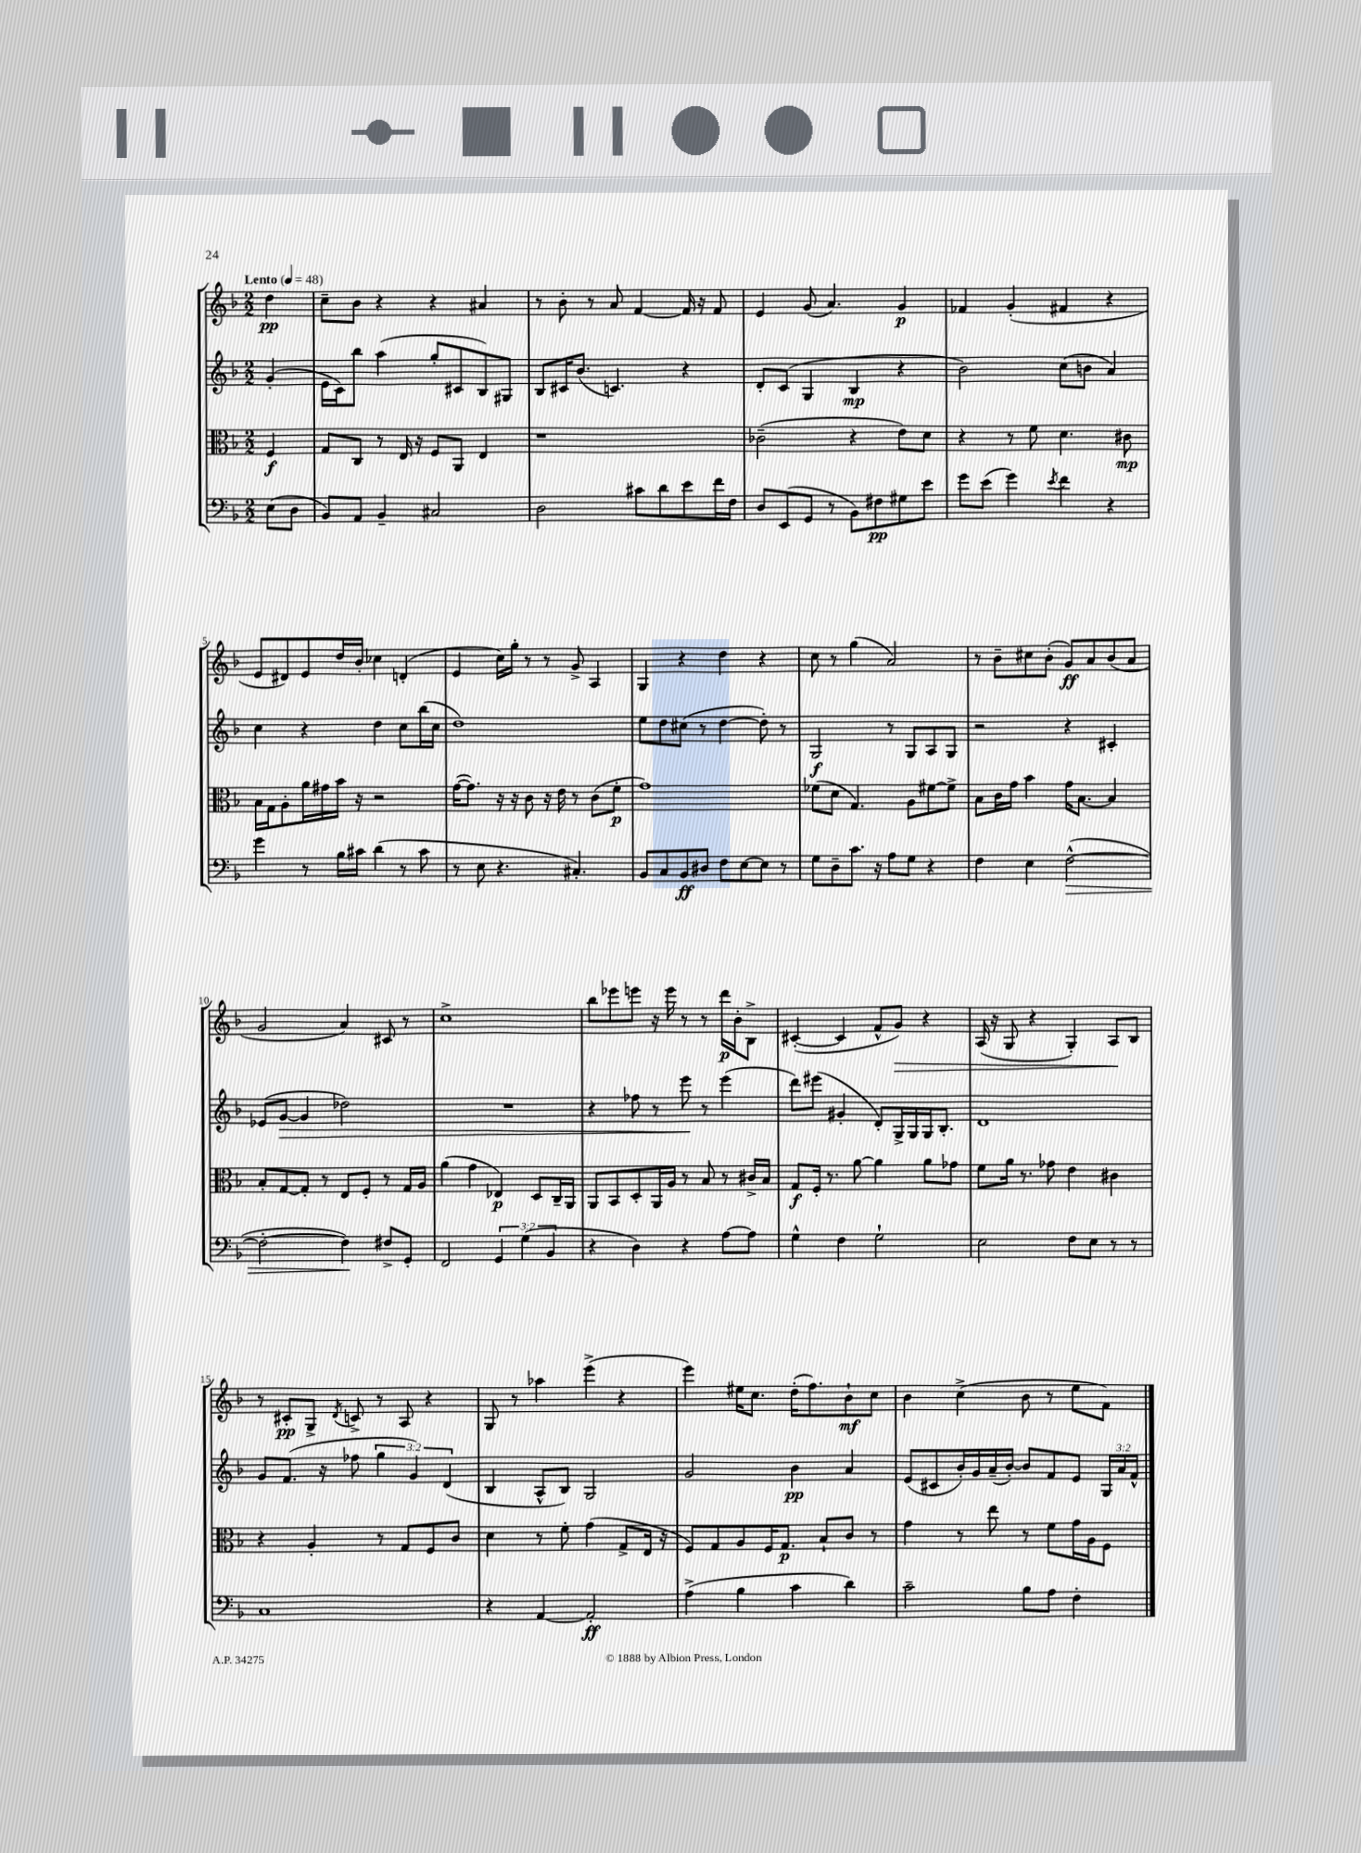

**kern	**kern	**kern	**kern
*staff4	*staff3	*staff2	*staff1
*clefF4	*clefC3	*clefG2	*clefG2
*k[b-]	*k[b-]	*k[b-]	*k[b-]
*M2/2	*M2/2	*M2/2	*M2/2
*MM48	*MM48	*MM48	*MM48
(8E	4F	(4g'	4dd
8D	.	.	.
=	=	=	=
8BB-)	8G	16e	8cc~
.	.	16c)	.
8AA	8C	8bb-	8b-
4BB-~	8r	(4aa	4r
.	16E	.	.
.	16r	.	.
2C#	8F	8gg'	4r
.	8AA	8c#	.
.	4E	8B-)	4a#
.	.	8G#	.
=	=	=	=
2D	1r	8B-	8r
.	.	16c#	8b-'
.	.	(8.b-	.
.	.	.	8r
.	.	4.c)	8a
8c#	.	.	[4f
8d	.	.	.
8e	.	4r	16f]
.	.	.	16r
16f	.	.	8f
16F	.	.	.
=	=	=	=
8D	(2c-~	8d'	4e
(8EE	.	(8c	.
8GG	.	4G	(8g
8r	.	.	4.a)
8BB-)	4r	4B-	.
8F#	.	.	.
8G#	8e)	4r	4g
8e	8d	.	.
=	=	=	=
8g	4r	2b-)	4f-
(8e	.	.	.
4g)	8r	.	(4g'
.	8f	.	.
8qe	.	.	.
4f	4.d	(8cc	4f#
.	.	8b	.
4r	.	4a)	4r
.	8c#	.	.
=	=	=	=
4g	16B-	4cc	8e
.	16G	.	.
.	8A'	.	8d#)
8r	16a	4r	8e
.	16g#	.	.
16B-	16b-	.	16dd
16c#	16r	.	16b-'
(4d	2r	4dd	4cc-
8r	.	8cc	(4d'
8c#	.	(16bb-	.
.	.	16cc	.
=	=	=	=
8r	([16g	1dd)	4e
.	8.g])	.	.
8E	.	.	.
4.r	16r	.	16cc)
.	16r	.	16gg'
.	8c	.	8r
.	16r	.	8r
.	16e	.	.
4.C#')	8r	.	8g^
.	(8c	.	4A
.	8f'	.	.
=	=	=	=
8BB-	1g)	8ee	4G
8C	.	8dd	.
8BB-	.	(8cc#	4r
8D#	.	8r	.
8F	.	[4dd	4dd
[8E	.	.	.
8E]	.	8dd'])	4r
8r	.	8r	.
=	=	=	=
8G	(8f-	2G	8cc
8D~	8d	.	8r
8.c	4.G)	.	(4gg
16r	.	.	.
8A	.	8r	2a)
8G	8A	8G	.
4r	[8f#	8A	.
.	8f#^]	8G	.
=	=	=	=
4F	8B-	2r	8r
.	16c	.	8b-~
.	16g	.	.
4E	4b-	.	8cc#
.	.	.	(8b-'
([2F^^	16g	4r	8g)
.	[8.B-	.	.
.	.	.	8a
.	4B-]	4c#'	(8b-
.	.	.	8a
=	=	=	=
2F'_	8B-'	(8e-	2g
.	[8G	[8g	.
.	8G']	4g]	.
.	8r	.	.
4F])	8E	2dd-)	4a)
.	8F'	.	.
8F#^	8r	.	8c#
8GG'	16G	.	8r
.	16A	.	.
=	=	=	=
2FF	(4a	1r	1cc^
.	4g	.	.
6GG	4E-)	.	.
(6G	.	.	.
.	8D	.	.
6BB-	.	.	.
.	16C~	.	.
.	16AA	.	.
=	=	=	=
4r	8AA	4r	8bb-
.	8BB-	.	8eee-
4D)	8D'	8ff-	8eee
.	16AA	8r	16r
.	16A	.	16eee
4r	8r	8eee	8r
.	8B-	8r	8r
[8A	8r	(4eee	16ddd
.	.	.	16b-'
8A]	16c#^	.	8B-^
.	16B-	.	.
=	=	=	=
4G^^	8G	8ddd)	([4c#'
.	16F'	(8eee#	.
.	8.r	.	.
4F	.	4g#'	4c#]
.	[8a	.	.
2G`	4a]	8d')	8f^^
.	.	16G^	8g)
.	.	16G	.
.	8a	16G	4r
.	.	8.B-'	.
.	8g-	.	.
=	=	=	=
2E	8f	1d	(16A
.	.	.	16r
.	16a	.	8G
.	8.r	.	.
.	.	.	4r
.	8g-	.	.
8F	4e	.	4G')
8E	.	.	.
8r	4c#	.	8A
8r	.	.	8B-
=	=	=	=
1C	4r	8g	8r
.	.	(8.f	8c#'
.	4A'	.	8G^
.	.	16r	.
.	.	.	8qd
.	.	8ff-	8c^
.	8r	6gg	8r
.	8G	.	8A
.	.	6g)	.
.	8F	.	4r
.	.	(6d	.
.	8c	.	.
=	=	=	=
4r	4d	4B-	8G
.	.	.	8r
[4AA	8r	8A^^	4aa-
.	8f'	8B-)	.
2AA']	(4g	2G	(4eee^
.	8G^	.	4r
.	16E	.	.
.	16r	.	.
=	=	=	=
(4A^	8F)	2g	4eee)
.	8G	.	.
4B-	8A	.	16ee#
.	.	.	8.cc
.	16F	.	.
.	8.G	.	.
4c	.	4b-	(16dd'
.	.	.	8.ff)
.	8B-`	.	.
4d)	8c	4a	8b-`
.	8r	.	8cc
=	=	=	=
2c~	4g	(8e	4b-
.	.	8c#	.
.	8r	16b-')	(4cc^
.	.	16g	.
.	8ee	(16a~	.
.	.	[16b-')	.
8B-	8r	8b-]	8b-
8A	8f	8f	8r
4F'	16g	8e	8ee
.	16A	.	.
.	8F	24G	8f)
.	.	24a	.
.	.	24f^^	.
==	==	==	==
*-	*-	*-	*-
